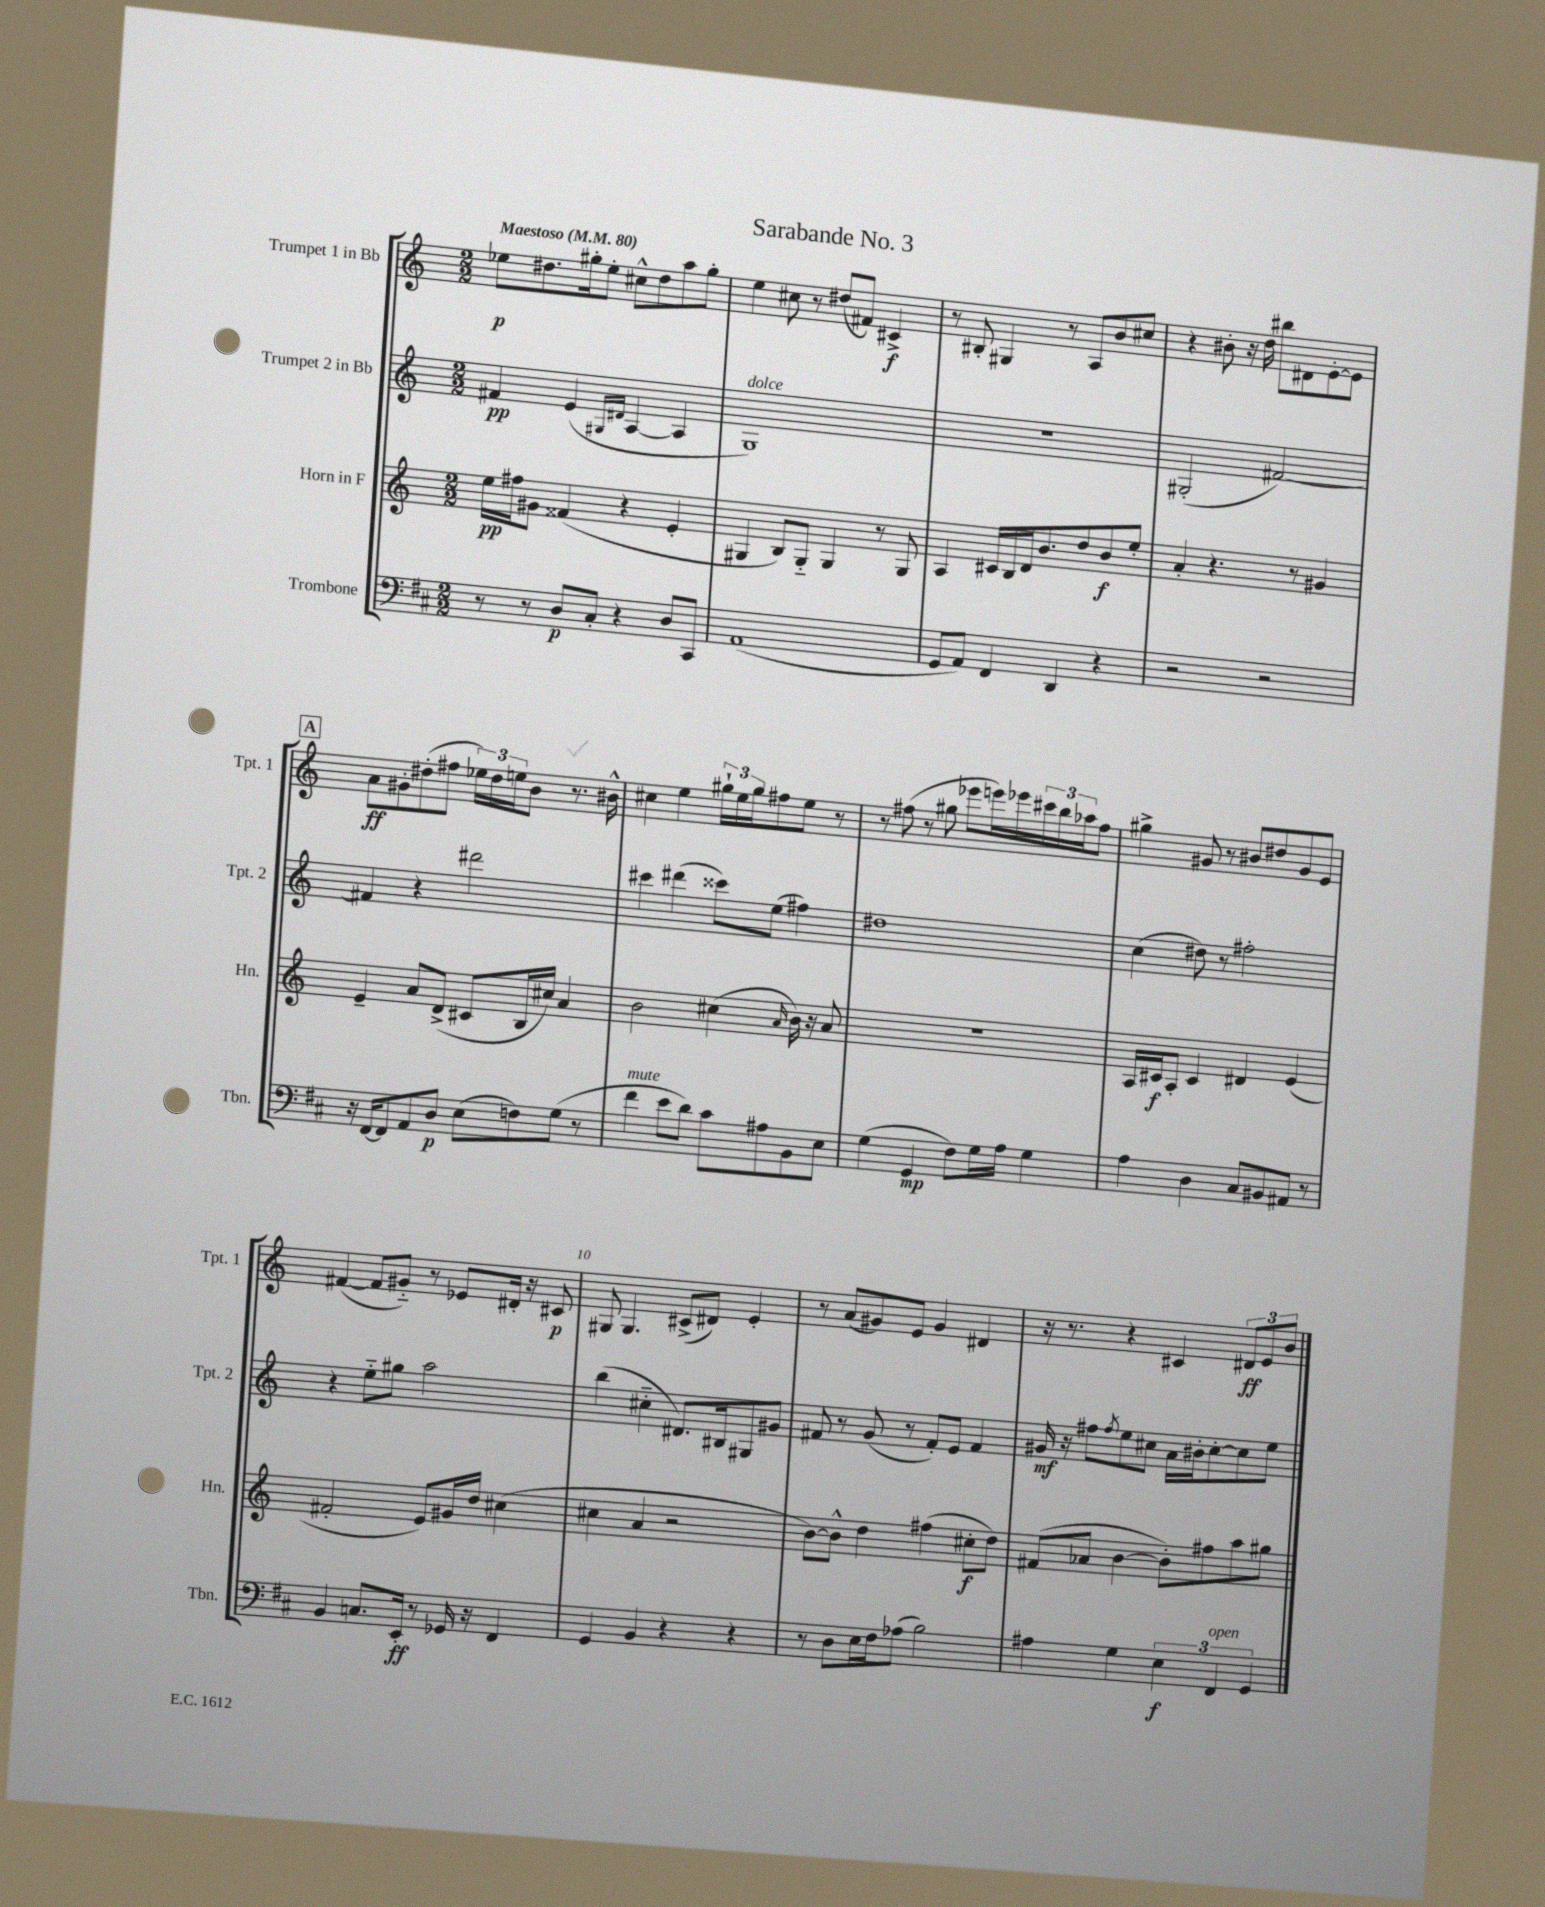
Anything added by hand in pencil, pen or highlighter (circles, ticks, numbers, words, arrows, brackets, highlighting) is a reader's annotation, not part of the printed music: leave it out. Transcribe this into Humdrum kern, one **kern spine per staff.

**kern	**dynam	**kern	**dynam	**kern	**dynam	**kern	**dynam
*part4	*part4	*part3	*part3	*part2	*part2	*part1	*part1
*staff4	*staff4	*staff3	*staff3	*staff2	*staff2	*staff1	*staff1
*I"Trombone	*	*I"Horn in F	*	*I"Trumpet 2 in Bb	*	*I"Trumpet 1 in Bb	*
*I'Tbn.	*	*I'Hn.	*	*I'Tpt. 2	*	*I'Tpt. 1	*
*clefF4	*	*clefG2	*	*clefG2	*	*clefG2	*
*k[f#c#]	*	*k[]	*	*k[]	*	*k[]	*
*M2/2	*	*M2/2	*	*M2/2	*	*M2/2	*
*MM80	*	*MM80	*	*MM80	*	*MM80	*
=1	=1	=1	=1	=1	=1	=1	=1
!	!	!	!	!	!	!LO:TX:a:B:t=Maestoso	!
8r	.	16ee\LL	pp	4f#X/	pp	8ee-X\L	p
.	.	16ff#X\J	.	.	.	.	.
8r	.	8g#X\J	.	.	.	8.dd#X\	.
8D/L	p	(4f##X/	.	(4e/	.	.	.
.	.	.	.	.	.	16gg#X'\k	.
8C#'/J	.	.	.	.	.	8ee-'\J	.
.	.	.	.	16qqG#X/LL	.	.	.
.	.	.	.	16qqd#X/JJ	.	.	.
4r	.	4r	.	[4A/	.	8cc#X^^\L	.
.	.	.	.	.	.	8dd#\	.
8D/L	.	4e'/	.	4A/]	.	8aa\	.
8CC#/J	.	.	.	.	.	8gg#'\J	.
=2	=2	=2	=2	=2	=2	=2	=2
!	!	!	!	!LO:TX:a:i:t=dolce	!	!	!
(1AA	.	4G#X/	.	1G)	.	4ee\	.
.	.	8B/L)	.	.	.	8cc#X\	.
.	.	8G#/J	.	.	.	8r	.
.	.	4G#/	.	.	.	(8dd#X/L	.
.	.	.	.	.	.	8f#X/J)	.
.	.	8r	.	.	.	4c#X^/	f
.	.	8G#/	.	.	.	.	.
=3	=3	=3	=3	=3	=3	=3	=3
8GG/L	.	4A/	.	1r	.	8r	.
8AA/J)	.	.	.	.	.	8B#X'/	.
4FF#/	.	16c#X/LL	.	.	.	4G#X/	.
.	.	16B/	.	.	.	.	.
.	.	16d/J	.	.	.	.	.
.	.	8.b/	.	.	.	.	.
4DD/	.	.	.	.	.	8r	.
.	.	8dd/	.	.	.	8A/L	.
4r	.	8b/	f	.	.	8b/	.
.	.	8ee'/J	.	.	.	8cc#X/J	.
=4	=4	=4	=4	=4	=4	=4	=4
2r	.	4a'/	.	(2G#X'/	.	4r	.
.	.	4.r	.	.	.	8b#X'\	.
.	.	.	.	.	.	16r	.
.	.	.	.	.	.	16dd\	.
2r	.	.	.	[2f#X/)	.	8bb#X\L	.
.	.	8r	.	.	.	8d#X\	.
.	.	4g#X/	.	.	.	[8e'\	.
.	.	.	.	.	.	8e\J]	.
!!LO:LB:g=z
!!LO:REH:place=s1:t=A
=5	=5	=5	=5	=5	=5	=5	=5
16r	.	4e~/	.	4f#X/]	.	8a\L	ff
[16FF#/KL	.	.	.	.	.	.	.
8FF#/]	.	.	.	.	.	8g#X'\	.
8AA/	.	8a/L	.	4r	.	(8dd#X'\	.
8D/J	p	(8d^/J	.	.	.	8ff#X\J	.
(8E\L	.	8c#X/L	.	2ddd#X\	.	24ee-X\LL)	.
.	.	.	.	.	.	24dd#\	.
.	.	.	.	.	.	24een\J	.
8Fn\)	.	16B/L	.	.	.	8b\J	.
.	.	16cc#X/JJ)	.	.	.	.	.
(8G\J	.	4a/	.	.	.	8.r	.
8r	.	.	.	.	.	.	.
.	.	.	.	.	.	16b#X^^\	.
=6	=6	=6	=6	=6	=6	=6	=6
!LO:TX:a:i:t=mute	!	!	!	!	!	!	!
4f#\	.	2b\	.	4ccc#X\	.	4cc#X\	.
8e\L	.	.	.	(4ddd#X\	.	4ee\	.
8d\J)	.	.	.	.	.	.	.
8c#\L	.	(4cc#X\	.	8ccc##X\L)	.	24gg#X`\LL	.
.	.	.	.	.	.	24ee\	.
.	.	.	.	.	.	24gg#\J	.
8A#X\	.	.	.	(8ee\J	.	8ff#X\	.
.	.	16qqa/	.	.	.	.	.
8BB\	.	16b\)	.	4ff#X\)	.	8ee\J	.
.	.	16r	.	.	.	.	.
8E\J	.	8a/	.	.	.	8r	.
=7	=7	=7	=7	=7	=7	=7	=7
(4G\	.	1r	.	1dd#X	.	8r	.
.	.	.	.	.	.	(8ff#X\	.
4GG/	mp	.	.	.	.	8r	.
.	.	.	.	.	.	8gg#X\	.
8F#\L)	.	.	.	.	.	8eee-X\L	.
16G\L	.	.	.	.	.	16eeen\L)	.
16A\JJ	.	.	.	.	.	16eee-X\	.
4G\	.	.	.	.	.	24ccc#X\	.
.	.	.	.	.	.	24bb\	.
.	.	.	.	.	.	24aa-X\J	.
.	.	.	.	.	.	8ff#\J	.
=8	=8	=8	=8	=8	=8	=8	=8
4A\	.	16A/LL	.	(4cc\	.	4gg#X^\	.
.	.	16c#X/J	f	.	.	.	.
.	.	8A'/J	.	.	.	.	.
4D\	.	4c#/	.	8dd#X\)	.	8g#X/	.
.	.	.	.	8r	.	8r	.
8C#/L	.	4d#X/	.	2ff#X'\	.	8b#X/L	.
8BB#X/	.	.	.	.	.	8dd#X/	.
8AA#X/J	.	(4e/	.	.	.	8g#/	.
8r	.	.	.	.	.	8e/J	.
!!LO:LB:g=z
=9	=9	=9	=9	=9	=9	=9	=9
4BB/	.	2f#X'/	.	4r	.	([4f#X/	.
8.Cn/L	.	.	.	8ee\L	.	8f#/L]	.
.	.	.	.	8gg#X\J	.	8g#X/J)	.
16EE'/Jk	ff	.	.	.	.	.	.
8r	.	8e/L)	.	2aa\	.	8r	.
16GG-X/	.	16g#X/L	.	.	.	8e-X/L	.
16r	.	16dd/JJ	.	.	.	.	.
4FF#/	.	(4cc#X\	.	.	.	16d#X'/Jk	.
.	.	.	.	.	.	16r	.
.	.	.	.	.	.	8c#X/	p
=10	=10	=10	=10	=10	=10	=10	=10
4GG/	.	4cc#X\	.	(4bb\	.	8G#X/	.
.	.	.	.	.	.	4.G#/	.
4BB/	.	4a/	.	4cc#X\	.	.	.
4r	.	2r	.	8.d#X/L)	.	(8c#X^/L	.
.	.	.	.	.	.	8d#X/J)	.
.	.	.	.	16B#X/k	.	.	.
4r	.	.	.	8G#X/	.	4e'/	.
.	.	.	.	8g#X/J	.	.	.
=11	=11	=11	=11	=11	=11	=11	=11
8r	.	[8b\L)	.	8f#X/	.	8r	.
8D\L	.	8b^^\J]	.	8r	.	(8a/L	.
16E\L	.	4dd\	.	(8g/	.	8g#X/)	.
16F#\J	.	.	.	.	.	.	.
(8A-X\J	.	.	.	8r	.	8e/J	.
2B\)	.	(4ff#X\	.	8f#'/L)	.	4g#/	.
.	.	.	.	8e/J	.	.	.
.	.	8cc#X'\L	f	4f#/	.	4d#X/	.
.	.	8dd\J)	.	.	.	.	.
=12	=12	=12	=12	=12	=12	=12	=12
4A#X\	.	(8f#X/L	.	16g#X/	mf	16r	.
.	.	.	.	16r	.	8.r	.
.	.	8a-X/J	.	8ff#X\L	.	.	.
.	.	.	.	8qff#/	.	.	.
4G\	.	[4b\	.	8ee\	.	4r	.
.	.	.	.	8cc#X\J	.	.	.
6E\	f	8b'\L])	.	16a\LL	.	4c#X/	.
.	.	.	.	16b#X'\J	.	.	.
.	.	8ff#X\	.	[8cc#'\	.	.	.
!LO:TX:a:i:t=open	!	!	!	!	!	!	!
6FF#/	.	.	.	.	.	.	.
.	.	8aa\	.	8cc#\]	.	12d#X/L	ff
6GG/	.	.	.	.	.	12e/	.
.	.	8gg#X\J	.	8ee\J	.	.	.
.	.	.	.	.	.	12b/J	.
==	==	==	==	==	==	==	==
*-	*-	*-	*-	*-	*-	*-	*-
